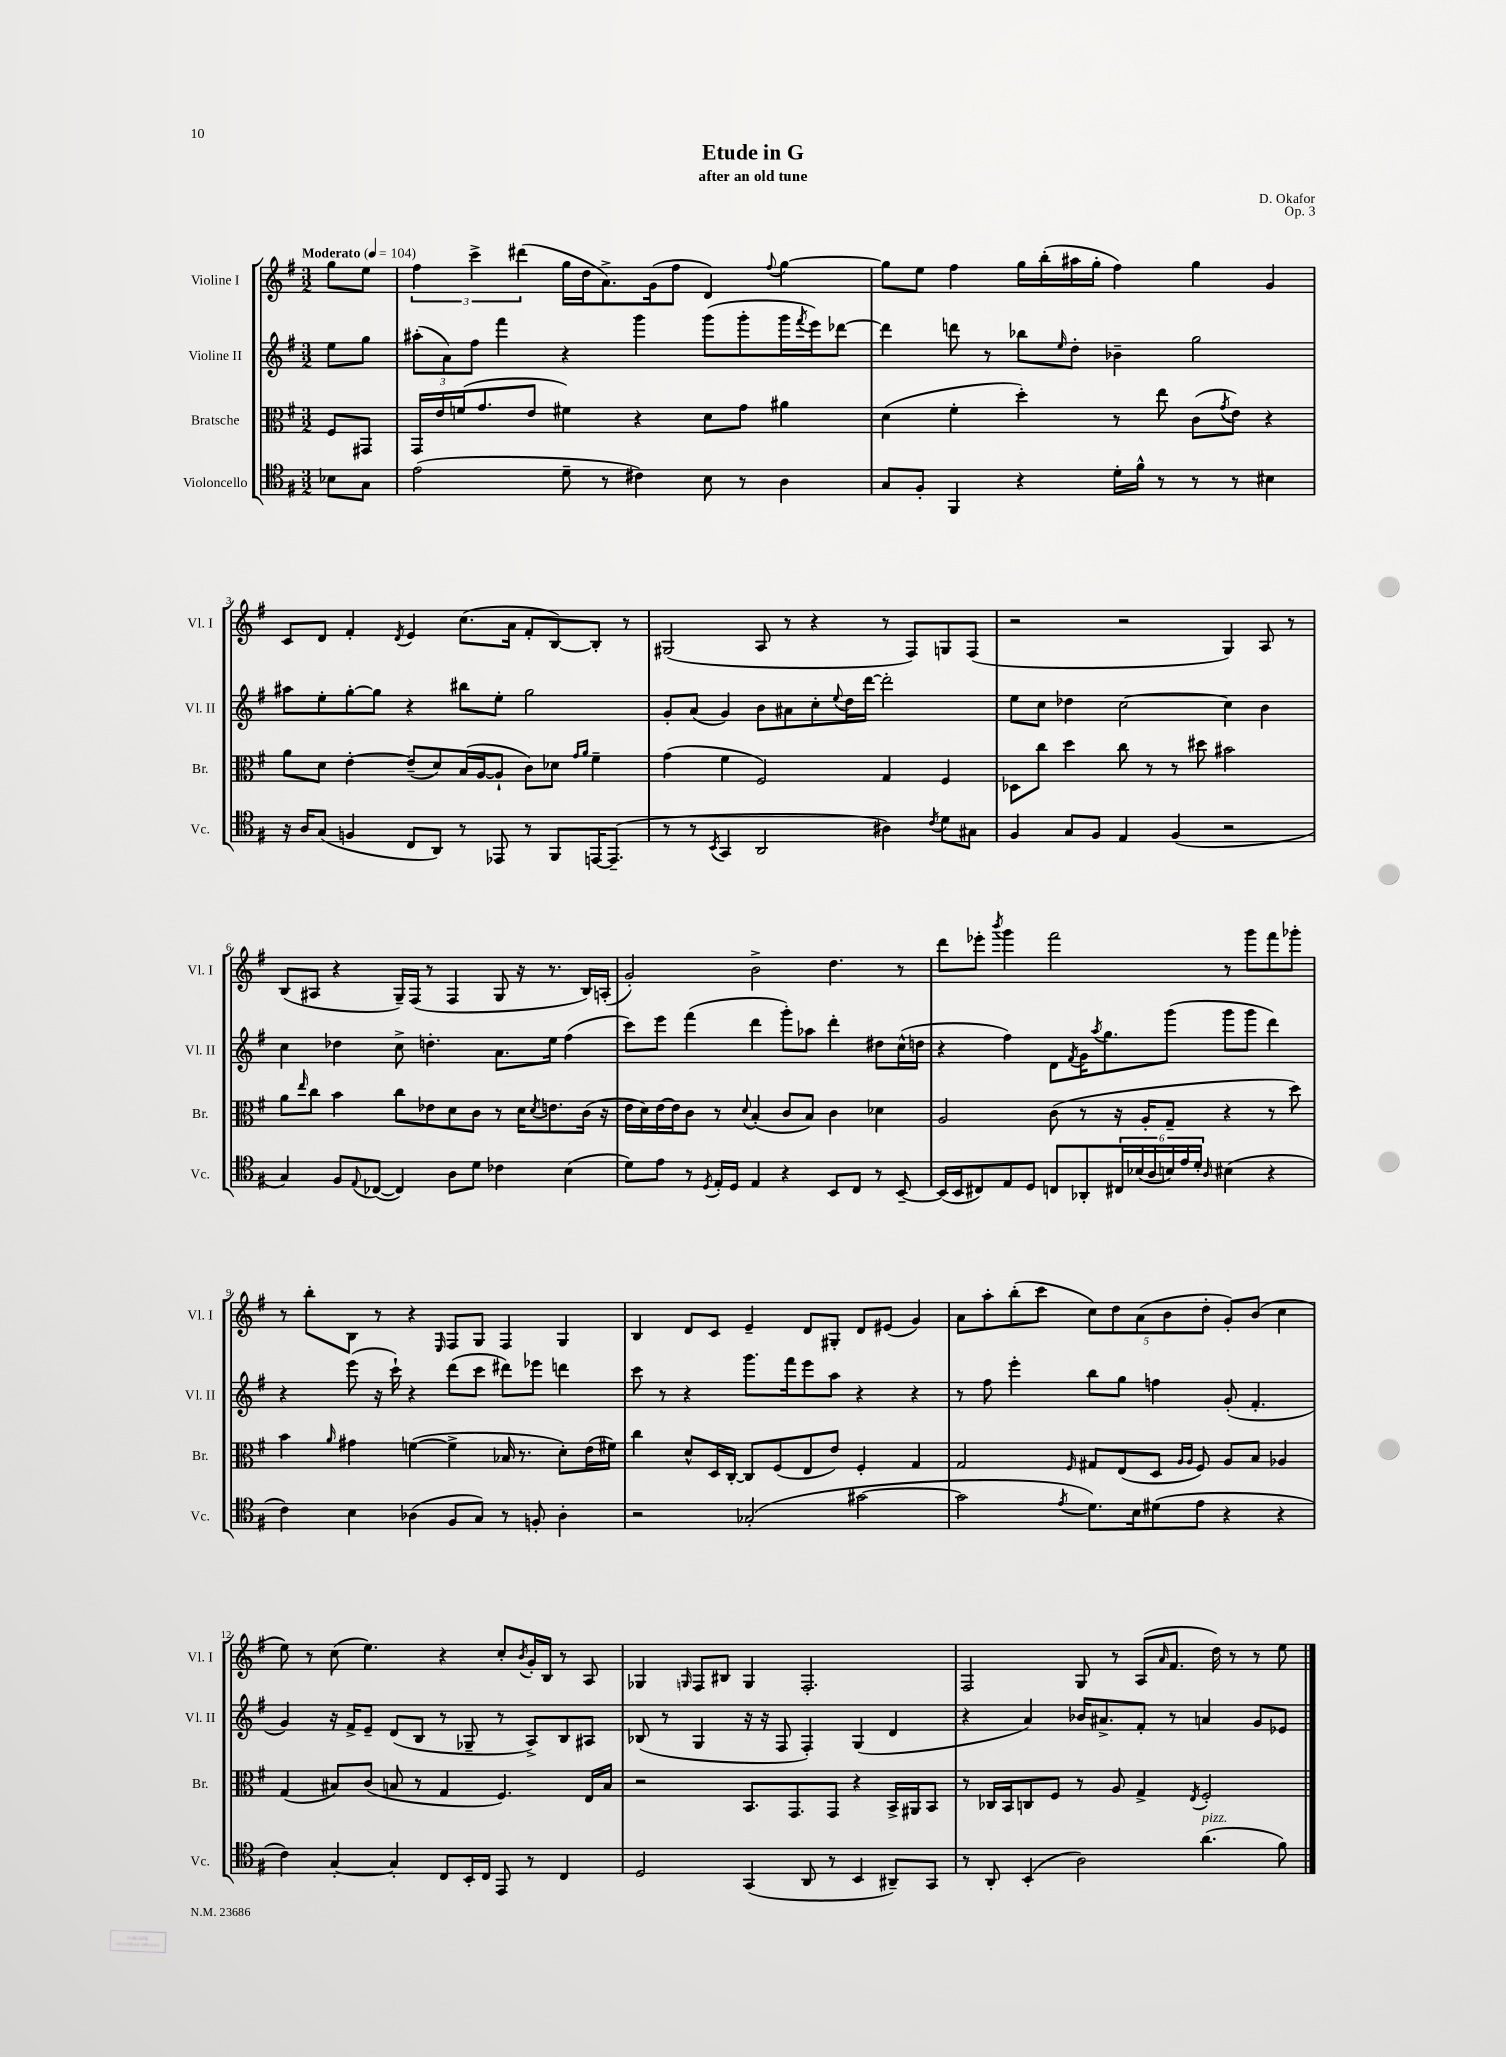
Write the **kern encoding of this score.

**kern	**kern	**kern	**kern
*part4	*part3	*part2	*part1
*staff4	*staff3	*staff2	*staff1
*I"Violoncello	*I"Bratsche	*I"Violine II	*I"Violine I
*I'Vc.	*I'Br.	*I'Vl. II	*I'Vl. I
*clefC4	*clefC3	*clefG2	*clefG2
*k[f#]	*k[f#]	*k[f#]	*k[f#]
*M3/2	*M3/2	*M3/2	*M3/2
*MM104	*MM104	*MM104	*MM104
=	=	=	=
!	!	!	!LO:TX:a:B:t=Moderato
8B-X\L	8F#/L	8ee\L	8gg\L
8G\J	8GG#X/J	8gg\J	8ee\J
=1	=1	=1	=1
(2e\	16GG/LL	(12aa#X'\L	6ff#\
.	16e/	.	.
.	.	12a\)	.
.	(16fn/J	.	.
.	.	12ff#\J	6ccc^\
.	8.g/	.	.
.	.	4fff#\	.
.	.	.	(6ddd#X\
.	8e/J	.	.
8d~\	4f#X\)	4r	16gg\LL
.	.	.	16dd\J
8r	.	.	8.a^\)
4c#X\)	4r	4ggg\	.
.	.	.	(16g\k
.	.	.	8ff#\J
8B\	8d\L	(8ggg\L	4d/)
8r	8g\J	8ggg'\	.
.	.	.	8qqff#/
4A\	4a#X\	16ggg\L	[4gg\
.	.	8qfff#/	.
.	.	16eee\J)	.
.	.	[8ddd-X\J	.
=2	=2	=2	=2
8G/L	(4d\	4ddd-\]	8gg\L]
8F#'/J	.	.	8ee\J
4FF#/	4f#'\	8dddn\	4ff#\
.	.	8r	.
4r	4dd'\)	8bb-X\L	16gg\LL
.	.	.	(16bb'\
.	.	16qqee/	.
.	.	8dd'\J	16aa#X\
.	.	.	16gg'\JJ
16d'\LL	8r	4b-X~\	4ff#\)
16f#^^\JJ	.	.	.
8r	8ee\	.	.
8r	(8c\L	2gg\	4gg\
.	8qg/	.	.
8r	8e\J)	.	.
4B#X\	4r	.	4g/
!!LO:LB:g=z
=3	=3	=3	=3
16r	8a\L	8aa#X\L	8c/L
16A/KL	.	.	.
(8G/J	8d\J	8ee'\	8d/J
4Fn/	[4e'\	[8gg'\	4f#'/
.	.	8gg\J]	.
.	.	.	8qd/
8C/L	(8e~/L]	4r	4e/
8AA/J)	8d/)	.	.
8r	(16B/L	8bb#X\L	(8.cc\L
.	[16A/J	.	.
8EE-X/	8A`/J]	8ee'\J	.
.	.	.	16a\Jk
8r	8c\L)	2gg\	8f#'/L
8FF#/L	8d-X\J	.	[8B/)
.	16qqg/LL	.	.
.	16qqa/JJ	.	.
[16EEn/K	4f#~\	.	8B'/J]
(8.EE~/J]	.	.	.
.	.	.	8r
=4	=4	=4	=4
8r	(4g\	8g'/L	(2G#X/
8r	.	(8a/J	.
8qBB/	.	.	.
4GG/	4f#\	4g/)	.
2AA/	2F#/)	8b\L	8A/
.	.	8a#X\	8r
.	.	8cc'\	4r
.	.	8qqee/	.
.	.	16dd\L	.
.	.	[16ddd\JJ	.
4A#X\)	4G/	2ddd'\]	8r
.	.	.	8F#/L)
8qc/	.	.	.
8d\L	4F#/	.	8Gn/
8G#X\J	.	.	(8F#/J
=5	=5	=5	=5
4F#/	8D-X\L	8ee\L	2r
.	8cc\J	8cc\J	.
8G/L	4dd\	4dd-X\	.
8F#/J	.	.	.
4E/	8cc\	[2cc\	2r
.	8r	.	.
(4F#/	8r	.	.
.	8dd#X\	.	.
2r	2b#X\	4cc\]	4G/)
.	.	4b\	8A/
.	.	.	8r
!!LO:LB:g=z
=6	=6	=6	=6
4G/)	8a\L	4cc\	(8B/L
.	16qqee/	.	.
.	8cc\J	.	8A#X/J
8F#/L	4b\	4dd-X\	4r
8qqE/	.	.	.
([8C-X/J	.	.	.
4C-/])	8cc\L	8cc^\	16G~/LL)
.	.	.	(16F#/JJ
.	8e-X\	4.ddn'\	8r
8A\L	8d\	.	4F#/
8d\J	8c\J	.	.
4c-X\	8r	8.a\L	8G/
.	16d\KL	.	16r
.	8qd/	.	.
.	8.en\	16ee\Jk	8.r
(4B\	.	(4ff#\	.
.	(16c\Jk	.	16B/LL)
.	16r	.	(16An'/JJ
=7	=7	=7	=7
8d\L)	16e\LL	8ccc\L)	2g'/)
.	16d\)	.	.
8e\J	[16e\	8eee\J	.
.	16e\J]	.	.
8r	8c\J	(4fff#\	.
8qD/	.	.	.
16E'/LL	8r	.	.
16D/JJ	.	.	.
.	8qqd/	.	.
4E/	(4B'/	4ddd\	2b^\
4r	8c/L	8ggg'\L)	.
.	8B/J)	8aa-X\J	.
8BB/L	4c\	4ddd'\	4.dd\
8C/J	.	.	.
8r	4d-X\	8dd#X\L	.
[8BB~/	.	(16cc^^\L	8r
.	.	16ddn\JJ	.
=8	=8	=8	=8
(16BB/LL]	2A/	4r	8ddd\L
16BB/J	.	.	.
8C#X/)	.	.	8eee-X'\J
.	.	.	8qbbb/
8E/	.	4ff#\)	4ggg\
8D/J	.	.	.
8Cn/L	(8c\	8d\L	2fff#\
.	.	8qf#/	.
8AA-X'/	8r	16g\K	.
.	.	8qaa/	.
.	.	8.gg\	.
24C#X/L	16r	.	.
(24B-X/	.	.	.
.	16A'/KL	.	.
24A/	.	.	.
24Bn/)	8G~/J	(8ggg\J	.
24e/	.	.	.
24d'/JJ	.	.	.
16qqA/	.	.	.
(4B#X\	4r	8ggg\L	8r
.	.	8ggg\J	8ggg\L
4r	8r	4ddd\)	8fff#\
.	8dd\)	.	8ggg-X'\J
!!LO:LB:g=z
=9	=9	=9	=9
4c\)	4b\	4r	8r
.	.	.	8bb'\L
.	16qqa/	.	.
4B\	4g#X\	(8eee\	8B\J
.	.	16r	8r
.	.	16ccc`\)	.
(4A-X\	([4fn\	4r	4r
.	.	.	16qqE/
8F#/L	4f^\]	(8ddd\L	8F#/L
8G/J)	.	8ccc\J	8G/J
8r	16B-X/	8ddd#X\L)	4F#/
.	8.r	.	.
8Fn'/	.	8eee-X\J	.
4A-'\	8d'\L)	4dddn\	4G/
.	(16e\L	.	.
.	16f#X\JJ)	.	.
=10	=10	=10	=10
2r	4cc\	8ccc\	4B/
.	.	8r	.
.	8d^^/L	4r	8d/L
.	16D/L	.	8c/J
.	[16C'/JJ	.	.
(2G-X'/	8C/L]	8.ggg\L	4e~/
.	(8F#/	.	.
.	.	16fff#\k	.
.	8E/	8eee\	8d/L
.	8e/J)	8aa\J	8G#X'/J
[2g#X\	4F#'/	4r	8d/L
.	.	.	(8e#X/J
.	4G/	4r	4g/)
=11	=11	=11	=11
2g#\]	2G/	8r	8a\L
.	.	8ff#\	8aa'\
.	.	4eee'\	(8bb'\
.	.	.	8ccc\J
8qe/	16qqF#/	.	.
8.d\L)	8G#X/L	8bb\L	10cc\L)
.	.	.	10dd\
.	(8E/	8gg\J	.
16B\k	.	.	.
.	.	.	(10a\
(8d#X\	8D/J	4ffn\	.
.	.	.	10b\
.	16qqA/LL	.	.
.	16qqA/JJ	.	.
8e\J	8F#/)	.	.
.	.	.	10dd'\J
4r	8A/L	(8g'/	8g'/L)
.	8B/J	4.f#'/	(8b/J
4r	4A-X/	.	4cc\
!!LO:LB:g=z
=12	=12	=12	=12
4c\)	(4G/	4g/)	8ee\)
.	.	.	8r
[4G'/	8B#X/L)	16r	(8cc\
.	.	16f#^/KL	.
.	(8c/J	8e~/J	4.ee\)
4G'/]	8Bn/	(8d/L	.
.	8r	8B/J	.
8C/L	4G/	8r	4r
16BB'/L	.	8G-X~/	.
16C/JJ	.	.	.
8EE/	4.F#/)	8r	8cc'/L
.	.	.	8qb/
8r	.	8A^/L)	16g'/L
.	.	.	16B/JJ
4C/	.	8B/	8r
.	16E/LL	8A#X/J	8A/
.	16B/JJ	.	.
=13	=13	=13	=13
2D/	2r	(8B-X/	4G-X/
.	.	8r	.
.	.	.	16qqGn/
.	.	4G/	8F#/L
.	.	.	8B#X/J
(4GG/	8.BB/L	16r	4G/
.	.	16r	.
.	.	8F#/	.
.	8.GG/	.	.
8AA/	.	4F#'/)	2.F#'/
8r	8GG/J	.	.
4BB/	4r	(4G/	.
8AA#X~/L)	16BB^/LL	4d/	.
.	16AA#X/J	.	.
8GG/J	8BB/J	.	.
=14	=14	=14	=14
8r	8r	4r	2F#/
8AA'/	16C-X/LL	.	.
.	16BB/J	.	.
(4BB'/	8Cn/	4a/)	.
.	8F#/J	.	.
2A\)	8r	16b-X/KL	8G/
.	.	8.a#X^/	.
.	8A/	.	8r
.	4G^/	8f#'/J	(8A/L
.	.	.	16qqa/
.	.	8r	8.f#/J
.	8qE/	.	.
!LO:TX:a:i:t=pizz.	!	!	!
(4.a\	2F#'/	4an/	.
.	.	.	16dd\)
.	.	.	8r
.	.	8g/L	8r
8f#\)	.	8e-X/J	8ee\
==	==	==	==
*-	*-	*-	*-
